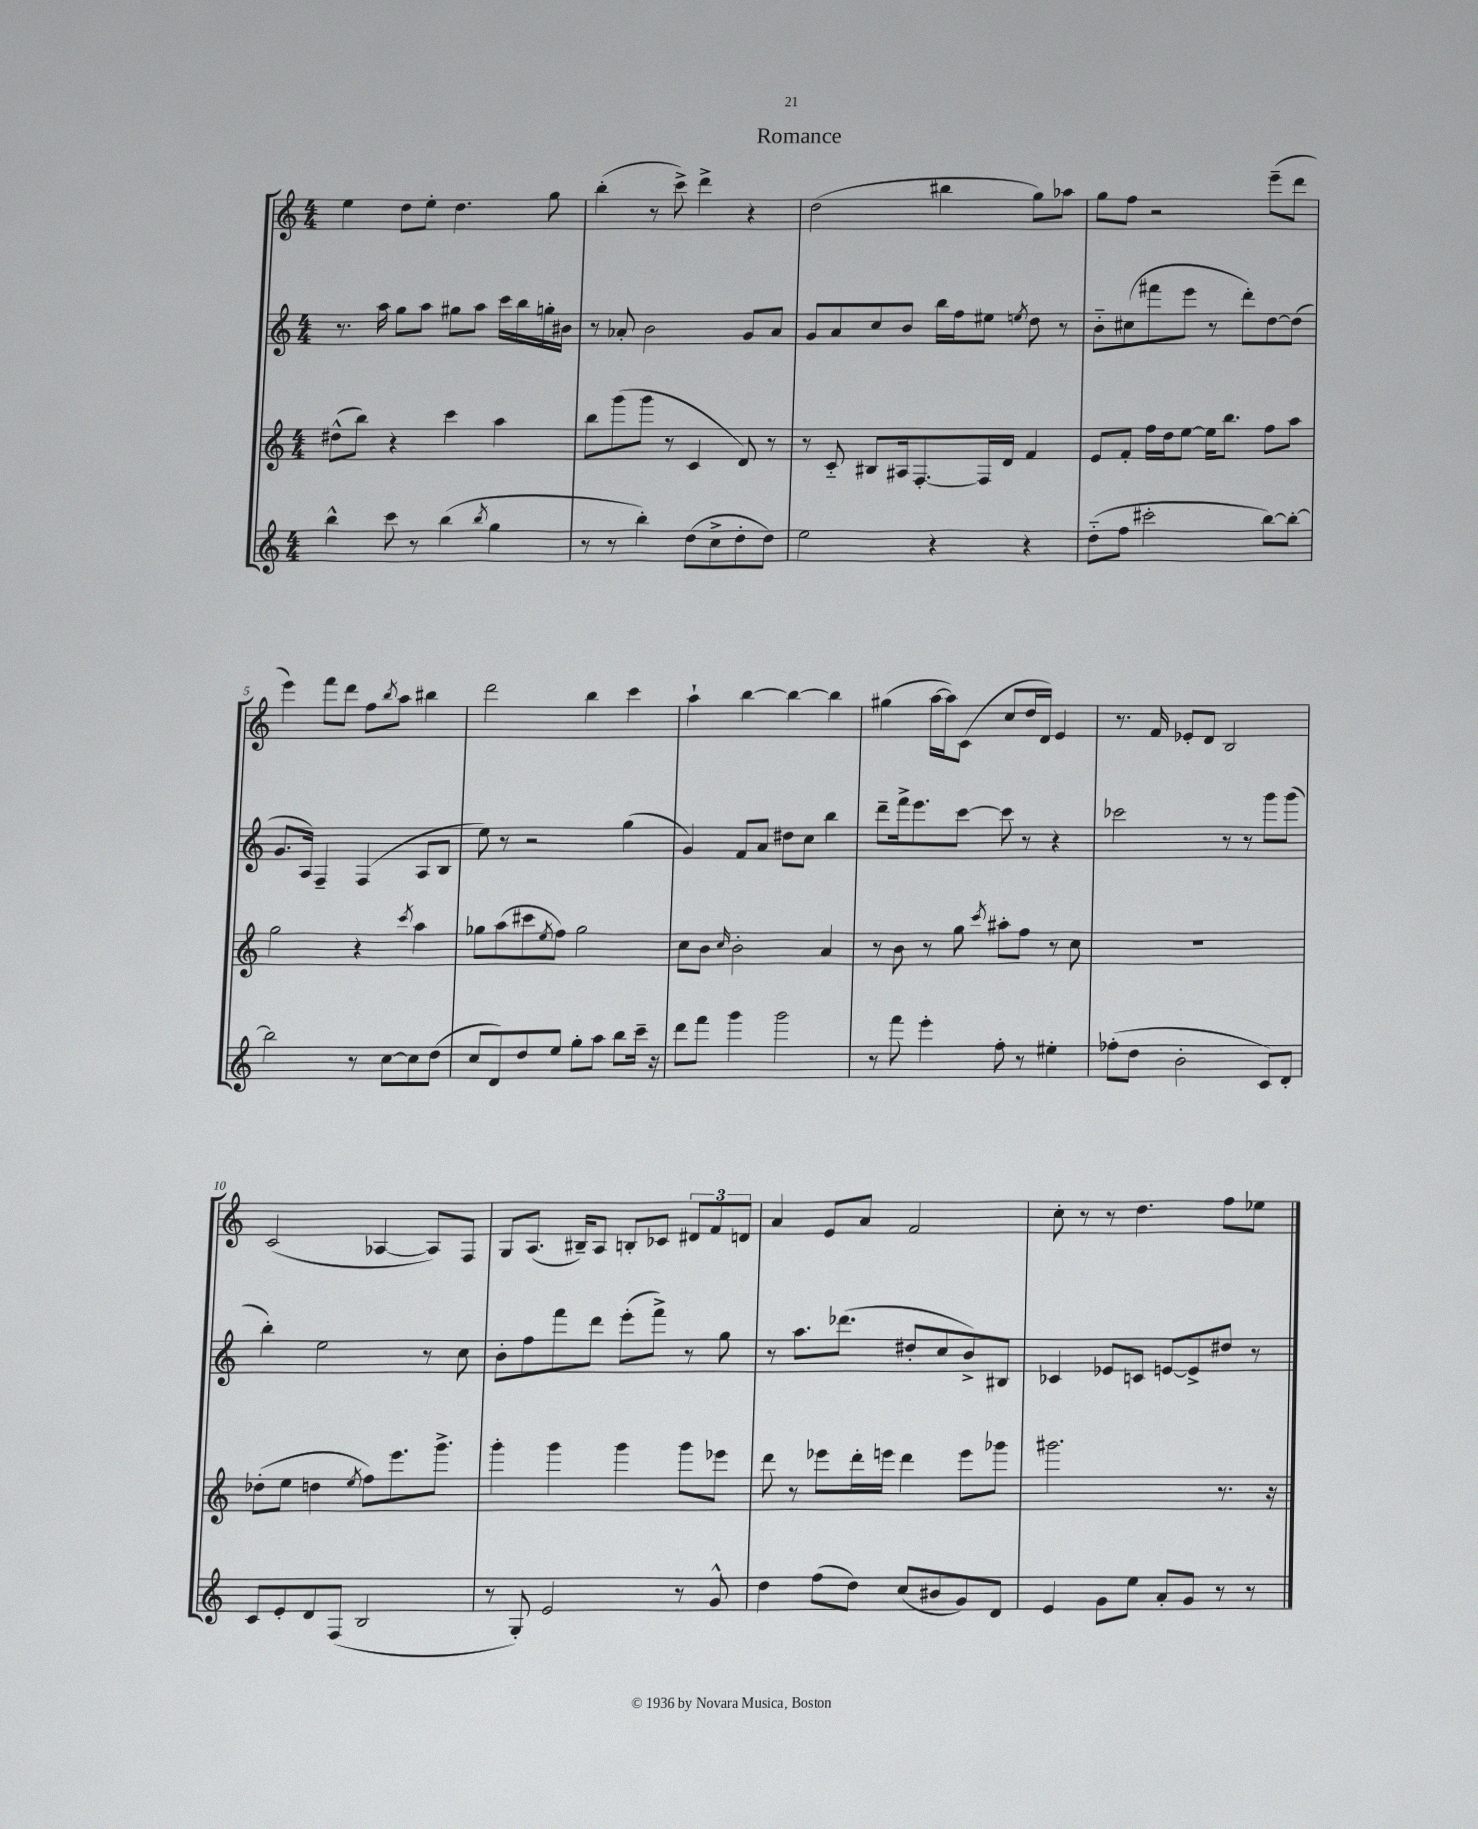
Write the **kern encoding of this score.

**kern	**kern	**kern	**kern
*part4	*part3	*part2	*part1
*staff4	*staff3	*staff2	*staff1
*clefG2	*clefG2	*clefG2	*clefG2
*k[]	*k[]	*k[]	*k[]
*M4/4	*M4/4	*M4/4	*M4/4
=1	=1	=1	=1
4bb^^\	(8dd#X^^\L	8.r	4ee\
.	8bb\J)	.	.
.	.	16aa\	.
8ccc\	4r	8gg\L	8dd\L
8r	.	8aa\J	8ee'\J
(4bb\	4ccc\	8gg#X\L	4.dd\
.	.	8aa\J	.
8qbb/	.	.	.
4gg\	4aa\	16ccc\LL	.
.	.	16bb\	.
.	.	16ggn'\	8gg\
.	.	16b#X\JJ	.
=2	=2	=2	=2
8r	8bb\L	8r	(4bb'\
8r	(8ggg\	8a-X'/	.
4bb'\)	8ggg\J	2b\	8r
.	8r	.	8ccc^\)
(8dd\L	4c/	.	4ddd^\
8cc^\	.	.	.
8dd'\	8d/)	8g/L	4r
8dd\J)	8r	8a-/J	.
=3	=3	=3	=3
2ee\	8r	8g/L	(2dd\
.	8c/	8a/	.
.	8B#X/L	8cc/	.
.	16A#X/k	8b/J	.
.	[8.F'/	.	.
4r	.	16bb\LL	4bb#X\
.	.	16ff\J	.
.	16F/L]	8ee#X\J	.
.	16d/JJ	.	.
.	.	8qeen/	.
4r	4f/	8dd\	8gg\L)
.	.	8r	8aa-X\J
=4	=4	=4	=4
(8dd\L	8e/L	8b\L	8gg\L
8ff\J	8f'/J	(8cc#X\	8ff\J
2ccc#X'\	16ff\LL	8fff#X\	2r
.	16dd\J	.	.
.	[8ee\J	8eee\J	.
.	16ee\KL]	8r	.
.	8.bb\J	.	.
.	.	8ddd'\L)	.
[8bb\L)	8ff\L	[8dd\	(8eee~\L
8bb'\J_	8aa\J	(8dd\J]	8ddd\J
!!LO:LB:g=z
=5	=5	=5	=5
2bb\]	2gg\	8.g/L	4eee\)
.	.	16A/Jk)	.
.	.	4F~/	8fff\L
.	.	.	8ddd\J
8r	4r	(4F/	8ff\L
.	.	.	8qbb/
[8cc\L	.	.	8aa\J
.	8qccc/	.	.
8cc\]	4aa\	8A/L	4bb#X\
(8dd\J	.	8B/J	.
=6	=6	=6	=6
8cc/L	8gg-X\L	8ee\)	2ddd\
8d/)	(8aa\	8r	.
8dd/	8ccc#X\	2r	.
.	8qee/	.	.
8ee/J	8ff\J)	.	.
8gg'\L	2gg-\	.	4bb\
8aa\J	.	.	.
8bb\L	.	(4gg\	4ccc\
16ccc~\Jk	.	.	.
16r	.	.	.
=7	=7	=7	=7
8ddd\L	8cc\L	4g/)	4aa`\
8fff\J	8b\J	.	.
.	16qqcc/	.	.
4ggg\	2b'\	8f/L	[4bb\
.	.	8a/J	.
2ggg\	.	8dd#X\L	4bb\_
.	.	8cc\J	.
.	4a/	4bb\	4bb\]
=8	=8	=8	=8
8r	8r	8ddd~\L	(4gg#X\
8fff\	8b\	16fff^\k	.
.	.	8.eee\	.
4eee'\	8r	.	[16aa\LL
.	.	.	16aa\J])
.	8gg\	[8ccc\J	(8c\J
.	8qccc/	.	.
8ff'\	8aa#X'\L	8ccc\]	8cc/L
8r	8ff\J	8r	16dd/L
.	.	.	16d/JJ)
4ee#X'\	8r	4r	4e/
.	8cc\	.	.
=9	=9	=9	=9
(8ff-X'\L	1r	2ccc-X\	8.r
8dd\J	.	.	.
.	.	.	16f/
2b'\	.	.	8e-X'/L
.	.	.	8d/J
.	.	8r	2B/
.	.	8r	.
8c/L)	.	8ggg\L	.
8d'/J	.	(8ggg\J	.
!!LO:LB:g=z
=10	=10	=10	=10
8c/L	(8dd-X'\L	4bb'\)	(2c/
8e'/	8ee\J	.	.
8d/	4ddn\	2ee\	.
(8F/J	.	.	.
.	8qee/	.	.
2B/	8ff\L)	.	[4A-X/
.	8.eee\	.	.
.	.	8r	8A-/L])
.	8.ggg^\J	.	.
.	.	8cc\	8F/J
=11	=11	=11	=11
8r	4ggg'\	8b'\L	8G/L
8G'/)	.	8ff\	(8.A/J
2e/	4ggg\	8fff\	.
.	.	.	16B#X~/KL)
.	.	8ddd\J	8A/J
.	4ggg\	(8eee'\L	8Bn'/L
.	.	8fff^\J)	8c-X/J
8r	8ggg\L	8r	12d#X/L
.	.	.	12f/
8g^^/	8eee-X\J	8gg\	.
.	.	.	12dn/J
=12	=12	=12	=12
4dd\	8ddd\	8r	4a/
.	8r	8.aa\L	.
(8ff\L	8eee-X\L	.	8e/L
.	.	(8.ddd-X\J	.
8dd\J)	16ddd'\L	.	8a/J
.	16eeen\JJ	.	.
(8cc/L	4ddd\	8dd#X'/L	2f/
8b#X/	.	8cc/	.
8g/)	8eee\L	8b^/)	.
8d/J	8ggg-X\J	8B#X/J	.
=13	=13	=13	=13
4e/	2.ggg#X\	4c-X/	8cc'\
.	.	.	8r
8g\L	.	8e-X/L	8r
8ee\J	.	8cn/J	4.dd\
8a'/L	.	[8en/L	.
8g/J	.	8e^/]	.
8r	8.r	8dd#X/J	8ff\L
8r	.	8r	8ee-X\J
.	16r	.	.
==	==	==	==
*-	*-	*-	*-
